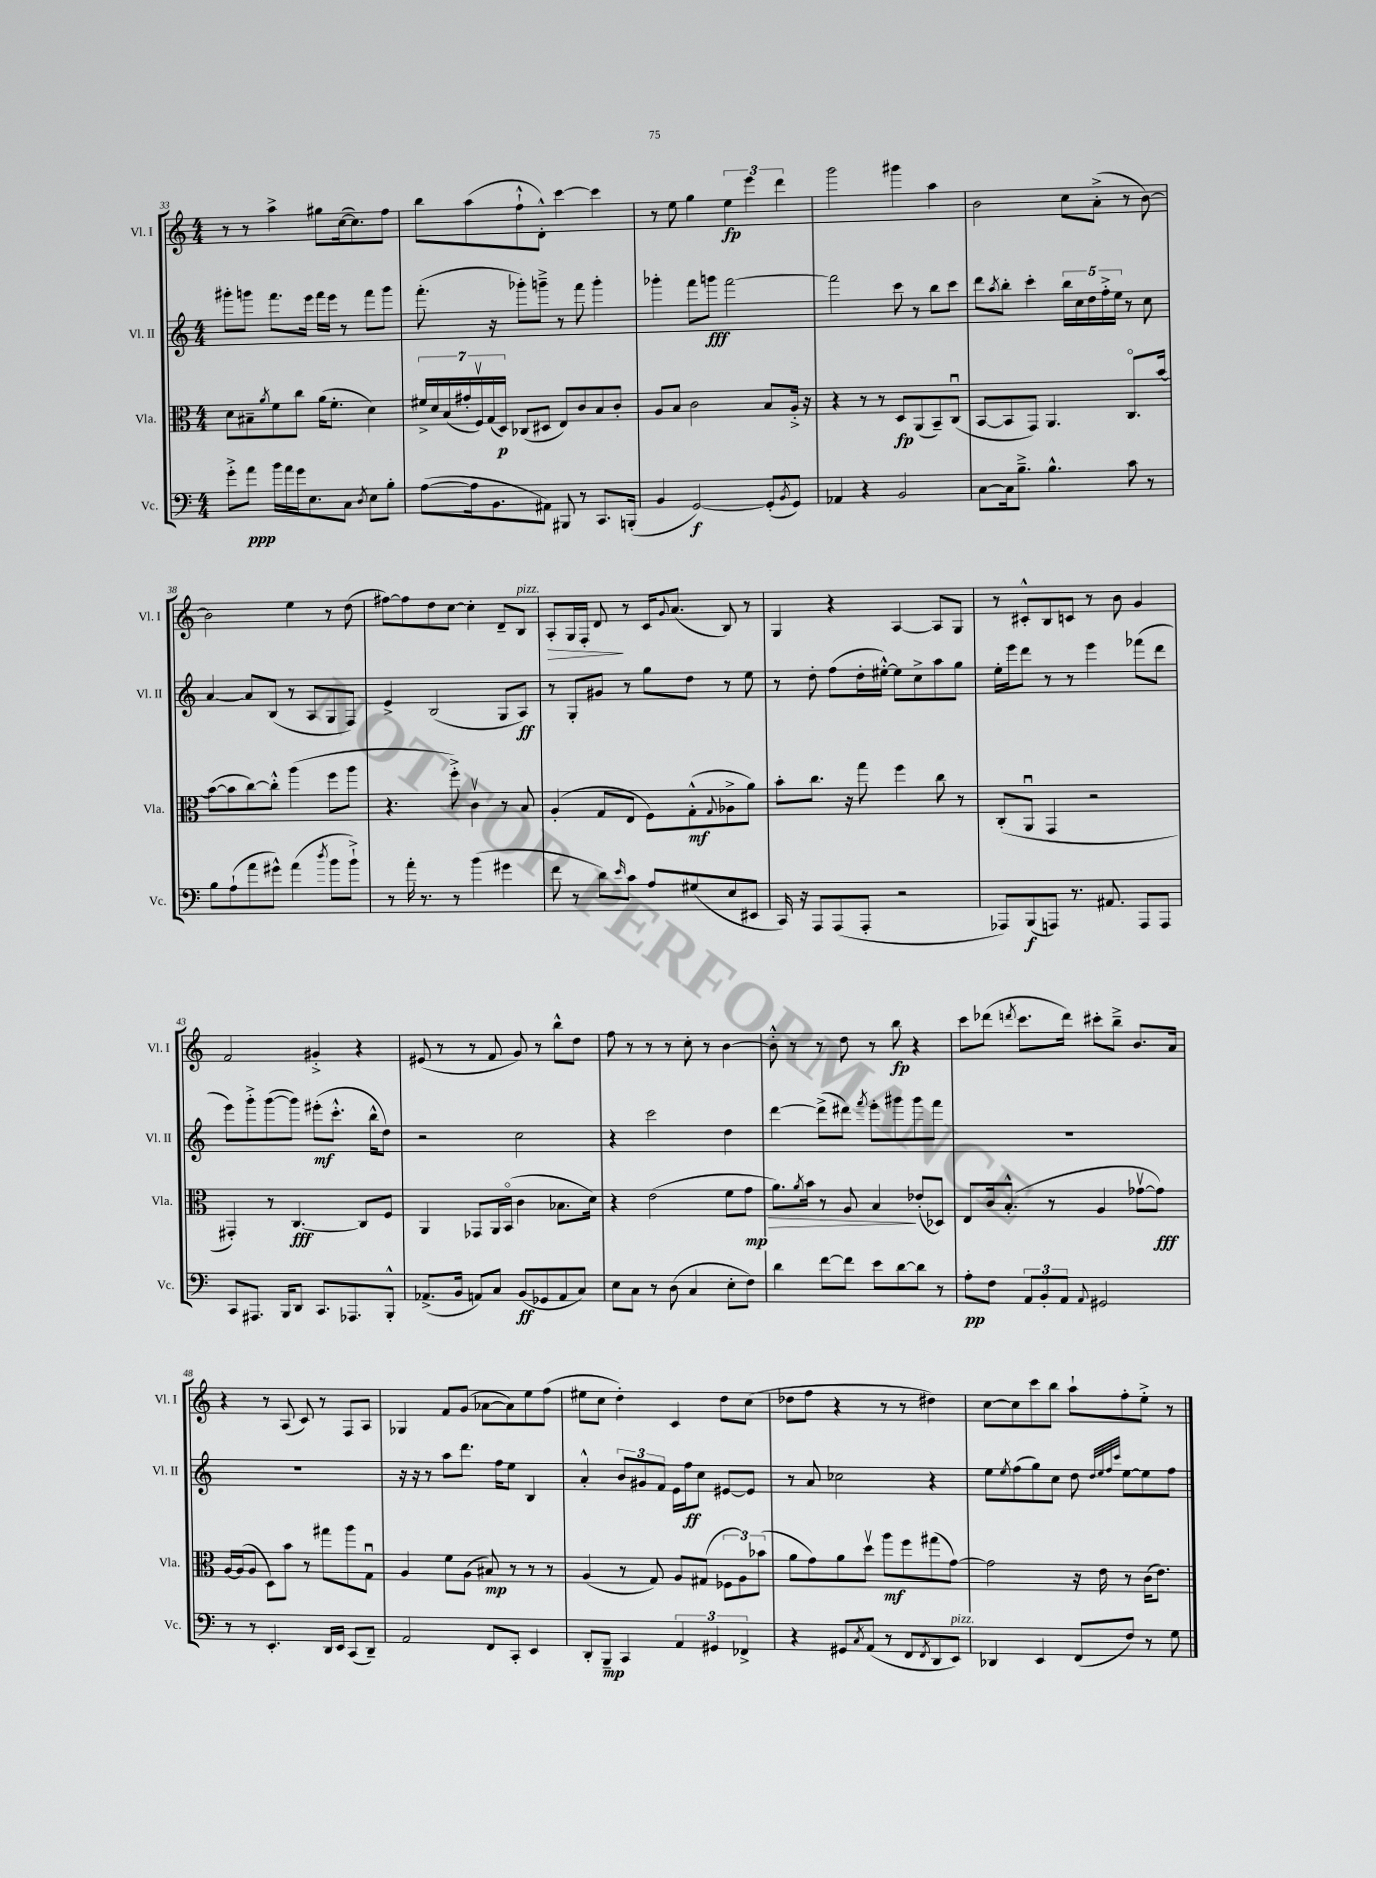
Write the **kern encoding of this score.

**kern	**dynam	**kern	**dynam	**kern	**dynam	**kern	**dynam
*part4	*part4	*part3	*part3	*part2	*part2	*part1	*part1
*staff4	*staff4	*staff3	*staff3	*staff2	*staff2	*staff1	*staff1
*I"Vc.	*	*I"Vla.	*	*I"Vl. II	*	*I"Vl. I	*
*I'Vc.	*	*I'Vla.	*	*I'Vl. II	*	*I'Vl. I	*
*clefF4	*	*clefC3	*	*clefG2	*	*clefG2	*
*k[]	*	*k[]	*	*k[]	*	*k[]	*
*M4/4	*	*M4/4	*	*M4/4	*	*M4/4	*
=33	=33	=33	=33	=33	=33	=33	=33
8g'^\L	.	8d\L	.	8ggg#X'\L	.	8r	.
8a\J	ppp	8B#X~\	.	8gggn\J	.	8r	.
.	.	8qa/	.	.	.	.	.
16b\LL	.	8f\	.	8.fff\L	.	4aa^\	.
16a\	.	.	.	.	.	.	.
16g\J	.	8cc\J	.	.	.	.	.
8.E\	.	.	.	16eee\Jk	.	.	.
.	.	(16a\KL	.	16fff\LL	.	8gg#X\L	.
.	.	8.f'\J	.	16eee\JJ	.	.	.
8C\J	.	.	.	8r	.	([16cc\k	.
.	.	.	.	.	.	8.cc\])	.
8qD/	.	.	.	.	.	.	.
8E\L	.	4d\)	.	8fff\L	.	.	.
8B'\J	.	.	.	8ggg\J	.	8ff\J	.
=34	=34	=34	=34	=34	=34	=34	=34
([8A\L	.	28f#X^/LL	.	(8.fff'\	.	8bb\L	.
.	.	28d/	.	.	.	.	.
.	.	(28B/	.	.	.	.	.
.	.	28g#X'/	.	.	.	.	.
16A\k]	.	.	.	.	.	(8aa\	.
.	.	28Fv/)	.	.	.	.	.
.	.	(28G/	.	.	.	.	.
8.BB\	.	.	.	16r	.	.	.
.	.	28D/JJ)	p	.	.	.	.
.	.	(8C-X/L	.	8ggg-X'\L)	.	8ff`^^\	.
8AA#X\J)	.	8D#X/J	.	8gggn~^\J	.	8d'^^\J)	.
8BBB#X/	.	8E/L)	.	8r	.	[4ccc\	.
8r	.	8c/	.	8fff\	.	.	.
8.CC/L	.	8B/	.	4ggg'\	.	4ccc\]	.
.	.	8c'/J	.	.	.	.	.
(16BBBn'/Jk	.	.	.	.	.	.	.
=35	=35	=35	=35	=35	=35	=35	=35
4BB/	.	8A/L	.	4ggg-X'\	.	8r	.
.	.	8B/J	.	.	.	8ee\	.
[2GG/)	f	2c\	.	8fff\L	.	4gg\	.
.	.	.	.	8gggn\J	fff	.	.
.	.	.	.	[2fff\	.	6ee\	fp
.	.	.	.	.	.	6eee\	.
(8GG'/L]	.	8B/L	.	.	.	.	.
.	.	.	.	.	.	6ddd\	.
8qBB/	.	.	.	.	.	.	.
8GG/J)	.	16A'^/Jk	.	.	.	.	.
.	.	16r	.	.	.	.	.
=36	=36	=36	=36	=36	=36	=36	=36
4AA-X/	.	4r	.	2fff\]	.	2ggg\	.
4r	.	8r	.	.	.	.	.
.	.	8r	.	.	.	.	.
2BB/	.	8D/L	fp	8ccc\	.	4ggg#X\	.
.	.	(8AA/	.	8r	.	.	.
.	.	8BB~/)	.	8bb\L	.	4aa\	.
.	.	(8Cu/J	.	8ccc\J	.	.	.
=37	=37	=37	=37	=37	=37	=37	=37
[8C\L	.	[8BB/L	.	8ddd\L	.	2b\	.
.	.	.	.	8qaa/	.	.	.
16C\k]	.	8BB/]	.	8bb'\J	.	.	.
8.B~^\J	.	.	.	.	.	.	.
.	.	8GG/J)	.	4ccc'\	.	.	.
4.B^^\	.	4.AA/	.	.	.	.	.
.	.	.	.	20bb\LL	.	8cc\L	.
.	.	.	.	20cc\	.	.	.
.	.	.	.	20dd\	.	.	.
.	.	.	.	.	.	(8a'^\J	.
.	.	.	.	20ff'^\	.	.	.
.	.	.	.	20ee\JJ	.	.	.
8c\	.	8.C/L	.	8r	.	8r	.
8r	.	.	.	8cc\	.	[8b\)	.
.	.	[16b/Jk	.	.	.	.	.
!!LO:LB:g=z
=38	=38	=38	=38	=38	=38	=38	=38
8B\L	.	(8b\L_	.	[4a/	.	2b\]	.
(8A`\	.	8b\]	.	.	.	.	.
8a\	.	[8cc\)	.	8a/L]	.	.	.
8g#X^^\J)	.	8cc'^^\J]	.	(8B/J	.	.	.
(4a\	.	(4aa\	.	8r	.	4ee\	.
.	.	.	.	8A/L	.	.	.
8qdd/	.	.	.	.	.	.	.
8b\L	.	8ff\L	.	8G/	.	8r	.
8b`^\J)	.	8aa\J	.	8F/J)	.	(8dd\	.
=39	=39	=39	=39	=39	=39	=39	=39
8r	.	4.r	.	4e^/	.	[8ff#X\L)	.
16a'\	.	.	.	.	.	8ff#\]	.
8.r	.	.	.	.	.	.	.
.	.	.	.	(2B/	.	8dd\	.
8r	.	8ff'^\)	.	.	.	[8cc\J	.
(4b\	.	4cv\	.	.	.	4cc'\]	.
4g#X\	.	8r	.	8G/L	.	8d~/L	.
!	!	!	!	!	!	!LO:TX:a:i:t=pizz.	!
.	.	8B/	.	8A/J)	ff	8B/J	.
=40	=40	=40	=40	=40	=40	=40	=40
!	!	!	!	!	!	!	!LO:HP:b
8f\	.	(4A'/	.	8r	.	8A'/L	>
8r	.	.	.	8G'/L	.	16G/L	.
.	.	.	.	.	.	16F'/JJ	.
8d\L)	.	8G/L	.	8g#X/J	.	8d/	.
16qqe/	.	.	.	.	.	.	.
8c\J	.	8E/J	.	8r	.	8r	]
8A/L	.	8F\L)	.	8gg\L	.	16c/KL	.
.	.	.	.	.	.	8qqg/	.
.	.	.	.	.	.	(8.a/J	.
(8G#X/	.	(8G'^^\	mf	8dd\J	.	.	.
.	.	8qqG/	.	.	.	.	.
8E/	.	8A-X^\	.	8r	.	8B/)	.
8EE#X/J	.	8a\J)	.	8ee\	.	8r	.
=41	=41	=41	=41	=41	=41	=41	=41
16CC/)	.	8b'\L	.	8r	.	4G/	.
16r	.	.	.	.	.	.	.
8AAA/L	.	8.cc\J	.	8dd'\	.	.	.
(8AAA/	.	.	.	(8ff\L	.	4r	.
.	.	16r	.	.	.	.	.
8AAA'/J	.	8gg\	.	16dd'\L	.	.	.
.	.	.	.	[16ee#X'^^\JJ)	.	.	.
2r	.	4ff\	.	8ee#\L]	.	[4A/	.
.	.	.	.	8cc^\	.	.	.
.	.	8cc\	.	8aa\	.	8A/L]	.
.	.	8r	.	8gg\J	.	8G/J	.
=42	=42	=42	=42	=42	=42	=42	=42
8AAA-X/L)	.	(8C'/L	.	16ee'\LL	.	8r	.
.	.	.	.	16eee\J	.	.	.
(8BBB/	f	8AAu/J	.	8ddd\J	.	8c#X'^^/L	.
8AAAn/J)	.	4GG/	.	8r	.	8B/	.
8.r	.	.	.	8r	.	8cn/J	.
.	.	2r	.	4eee\	.	8r	.
8.AA#X/	.	.	.	.	.	.	.
.	.	.	.	.	.	8b\	.
8AAA/L	.	.	.	(8fff-X\L	.	4g/	.
8AAA/J	.	.	.	8ddd\J	.	.	.
!!LO:LB:g=z
=43	=43	=43	=43	=43	=43	=43	=43
8CC/L	.	4GG#X'/)	.	8eee\L)	.	2f/	.
8.AAA#X/J	.	.	.	8ggg'^\	.	.	.
.	.	8r	.	([8ggg\	.	.	.
16BBB/KL	.	.	.	.	.	.	.
8DD/J	.	[4.C/	fff	8ggg\J])	.	.	.
8.CC/L	.	.	.	(8eee#X'\L	mf	4g#X'^/	.
.	.	.	.	8.ccc'^^\J	.	.	.
8.AAA-X/	.	.	.	.	.	.	.
.	.	8C/L]	.	.	.	4r	.
.	.	.	.	16bb^^\KL	.	.	.
8BBB'^^/J	.	8F/J	.	8dd\J)	.	.	.
=44	=44	=44	=44	=44	=44	=44	=44
(8.AA-X^/L	.	4AA/	.	2r	.	(8e#X/	.
.	.	.	.	.	.	8r	.
16BB/Jk	.	.	.	.	.	.	.
8AAn/L)	.	8GG-X/L	.	.	.	8r	.
8C/J	.	16AA/L	.	.	.	8f/	.
.	.	(16BB/JJ	.	.	.	.	.
(8BB/L	ff	4c\	.	2cc\	.	8g/)	.
8GG-X/	.	.	.	.	.	8r	.
8AA/	.	8.B-X\L	.	.	.	8bb^^\L	.
8C/J)	.	.	.	.	.	8dd\J	.
.	.	16d\Jk)	.	.	.	.	.
=45	=45	=45	=45	=45	=45	=45	=45
8E\L	.	4r	.	4r	.	8ff\	.
8C\J	.	.	.	.	.	8r	.
8r	.	(2e\	.	2ccc\	.	8r	.
(8D\	.	.	.	.	.	8r	.
4C/	.	.	.	.	.	8cc'\	.
.	.	.	.	.	.	8r	.
8E'\L	.	8f\L	.	4dd\	.	[4b\	.
!	!	!	!LO:HP:b	!	!	!	!
8F\J)	.	8g\J	> mp	.	.	.	.
=46	=46	=46	=46	=46	=46	=46	=46
4d\	.	8.a\L)	.	[4ddd\	.	8b'^^\]	.
.	.	.	.	.	.	8r	.
.	.	8qa/	.	.	.	.	.
.	.	16b\Jk	.	.	.	.	.
[8f\L	.	8r	.	(8ddd^\L]	.	8r	.
8f\J]	.	8A/	.	8ddd#X\J)	.	8dd\	.
.	.	.	.	8qfff/	.	.	.
8e\L	.	4B/	.	8eee'\L	.	8r	.
[8d\	.	.	.	8ggg#X\	.	8bb\	fp
8d\J]	.	(8e-X'/L	]	8ggg#\	.	4r	.
8r	.	8D-X/J)	.	8fff\J	.	.	.
=47	=47	=47	=47	=47	=47	=47	=47
8A'\L	pp	8E/L	.	1r	.	8ccc\L	.
8F\J	.	16c/k	.	.	.	(8ddd-X\J	.
.	.	(8.B'^^/J	.	.	.	.	.
.	.	.	.	.	.	8qdddn/	.
12AA/L	.	.	.	.	.	8.ccc\L	.
12BB'/	.	.	.	.	.	.	.
.	.	8r	.	.	.	.	.
12AA/J	.	.	.	.	.	.	.
.	.	.	.	.	.	16ddd\Jk)	.
8qqAA/	.	.	.	.	.	.	.
2GG#X/	.	4A/	.	.	.	8ccc#X'\L	.
.	.	.	.	.	.	8bb~^\J	.
.	.	[8g-Xv\L	.	.	.	8.b/L	.
.	.	8g-\J])	fff	.	.	.	.
.	.	.	.	.	.	16a/Jk	.
!!LO:LB:g=z
=48	=48	=48	=48	=48	=48	=48	=48
8r	.	[16A/LL	.	1r	.	4r	.
.	.	(16A/J]	.	.	.	.	.
8r	.	8A/J	.	.	.	.	.
4.EE'/	.	8D\L)	.	.	.	8r	.
.	.	8b\J	.	.	.	(8A/	.
.	.	8r	.	.	.	8c/)	.
16DD/LL	.	8gg#X\L	.	.	.	8r	.
16EE/JJ	.	.	.	.	.	.	.
(8CC/L	.	8aa\	.	.	.	8F/L	.
8DD~/J)	.	8Gu\J	.	.	.	8A/J	.
=49	=49	=49	=49	=49	=49	=49	=49
2AA/	.	4A/	.	16r	.	4G-X/	.
.	.	.	.	16r	.	.	.
.	.	.	.	8r	.	.	.
.	.	8f\L	.	8aa\L	.	8f/L	.
.	.	(8A\J	.	8.ddd\J	.	(8g/J	.
8FF/L	.	8B#X/)	mp	.	.	[8a-X\L	.
.	.	.	.	16ff\KL	.	.	.
8CC'/J	.	8r	.	8ee\J	.	8a-\])	.
4EE/	.	8r	.	4B/	.	8ee\	.
.	.	8r	.	.	.	(8ff\J	.
=50	=50	=50	=50	=50	=50	=50	=50
8DD'/L	.	(4A/	.	4a'^^/	.	8ee#X\L	.
8BBB~/J	mp	.	.	.	.	8cc\J	.
4CC/	.	8r	.	12b/L	.	4dd'\)	.
.	.	.	.	12g#X/	.	.	.
.	.	8G/)	.	.	.	.	.
.	.	.	.	12f/J	.	.	.
6AA/	.	8A/L	.	16e\LL	.	4c/	.
.	.	.	.	16ff\J	ff	.	.
.	.	(8G#X/J	.	8cc\J	.	.	.
6GG#X/	.	.	.	.	.	.	.
.	.	12F-X\L	.	[8e#X/L	.	8dd\L	.
6FF-X^/	.	12A\)	.	.	.	.	.
.	.	.	.	8e#/J]	.	(8cc\J	.
.	.	(12b-X\J	.	.	.	.	.
=51	=51	=51	=51	=51	=51	=51	=51
4r	.	8a\L	.	8r	.	8dd-X\L	.
.	.	8g\)	.	8a/	.	8ff\J	.
8GG#X/L	.	8a\	.	2cc-X\	.	4r	.
8qC/	.	.	.	.	.	.	.
(8AA/J	.	8ddv\J	.	.	.	.	.
8r	.	8aa\L	mf	.	.	8r	.
8FF/L	.	8ff\	.	.	.	8r	.
8qFF/	.	.	.	.	.	.	.
8DD/	.	(8gg#X\	.	4r	.	4dd#X\)	.
!LO:TX:a:i:t=pizz.	!	!	!	!	!	!	!
8EE/J)	.	[8g\J)	.	.	.	.	.
=52	=52	=52	=52	=52	=52	=52	=52
4DD-X/	.	2g\]	.	8ee\L	.	[8cc\L	.
.	.	.	.	8qee/	.	.	.
.	.	.	.	(8ff\	.	8cc\]	.
4EE/	.	.	.	8gg\)	.	8ccc\	.
.	.	.	.	8cc\J	.	8bb\J	.
(8FF/L	.	16r	.	8dd\	.	8aa`\L	.
.	.	16e\	.	.	.	.	.
.	.	.	.	32qqdd/LLL	.	.	.
.	.	.	.	32qqee/	.	.	.
.	.	.	.	32qqff/	.	.	.
.	.	.	.	32qqccc/JJJ	.	.	.
8F/J)	.	8r	.	[8ee\L	.	8ff'\	.
8r	.	(16c\KL	.	8ee\]	.	8ee'^\J	.
.	.	8.e\J)	.	.	.	.	.
8G\	.	.	.	8ff\J	.	8r	.
==	==	==	==	==	==	==	==
*-	*-	*-	*-	*-	*-	*-	*-
